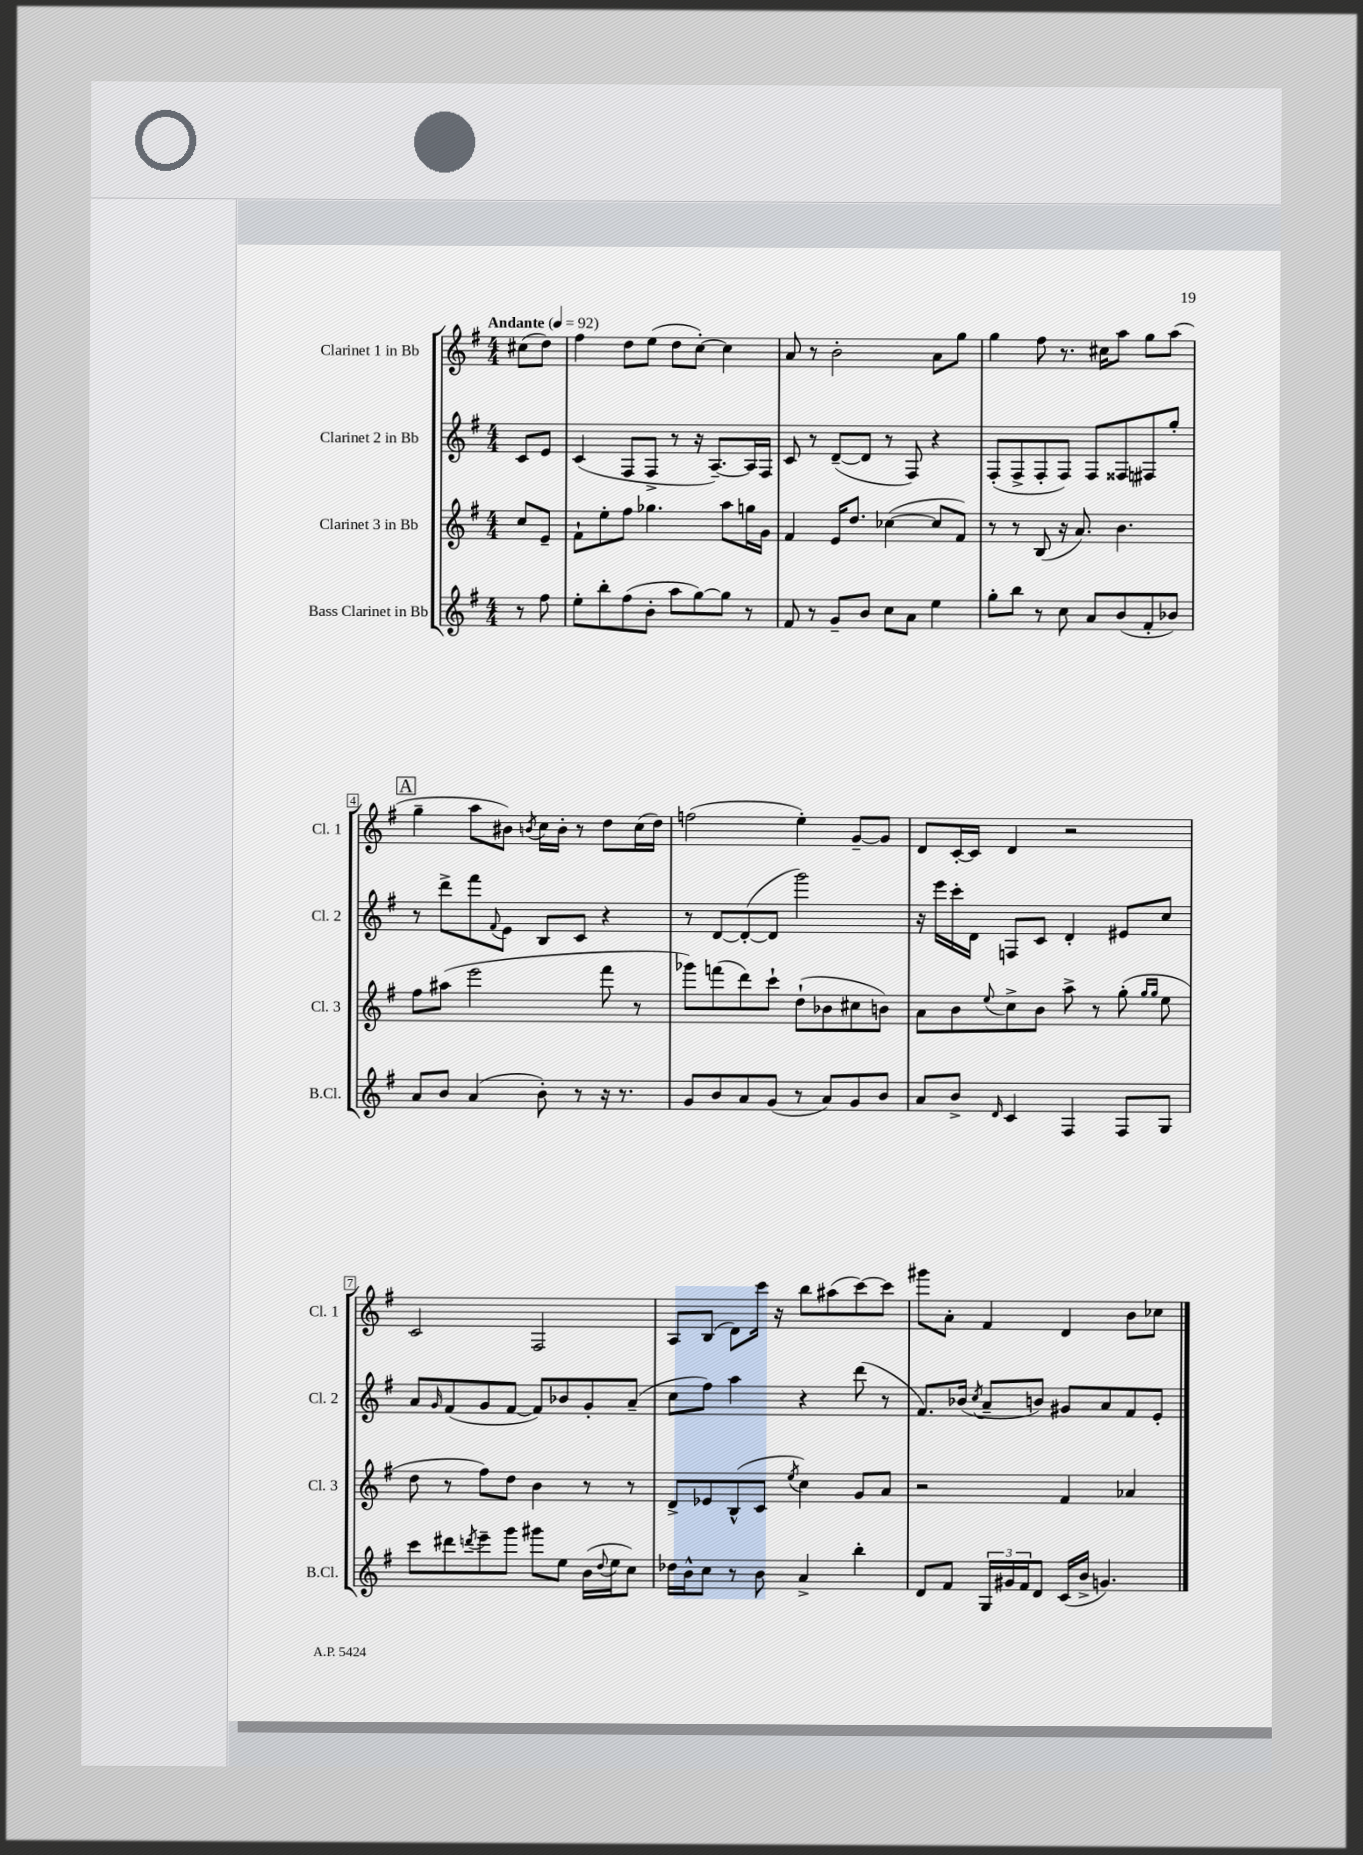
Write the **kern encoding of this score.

**kern	**kern	**kern	**kern
*staff4	*staff3	*staff2	*staff1
*clefG2	*clefG2	*clefG2	*clefG2
*k[f#]	*k[f#]	*k[f#]	*k[f#]
*M4/4	*M4/4	*M4/4	*M4/4
*MM92	*MM92	*MM92	*MM92
8r	8cc	8c	(8cc#
8ff#	8e~	8e	8dd)
=	=	=	=
8ee'	8f#`	(4c	4ff#
8bb'	8ee'	.	.
(8ff#	8ff#	8F#	8dd
8b'	4.gg-	8F#^	(8ee
8aa	.	8r	8dd
[8gg)	.	16r	[8cc')
.	.	[8.A~)	.
8gg]	8aa	.	4cc]
8r	16gg	16A]	.
.	16g	16F#	.
=	=	=	=
8f#	4f#	8c	8a
8r	.	8r	8r
8g~	16e	([8d~	2b'
.	8.dd	.	.
8b	.	8d]	.
8cc	([4cc-	8r	.
8a	.	8F#)	.
4ee	8cc-]	4r	8a
.	8f#)	.	8gg
=	=	=	=
8gg'	8r	(8F#'	4gg
8bb	8r	8F#^	.
8r	(8B	8F#'	8ff#
8cc	16r	8F#)	8.r
.	8.a)	.	.
8a	.	8F#	.
.	.	.	16cc#
(8b	4.b	8F##	8aa
8f#'	.	8F#	8gg
8b-)	.	8gg'	(8aa
=	=	=	=
8a	8ff#	8r	4gg~
8b	(8aa#	8ddd^	.
(4a	2eee	8fff#	8aa
.	.	8qqf#	.
.	.	8e	8b#)
.	.	.	8qb
8b')	.	8B	16cc
.	.	.	16b'
8r	.	8c	8r
16r	8fff#	4r	8dd
8.r	.	.	.
.	8r	.	(16cc
.	.	.	16dd)
=	=	=	=
8g	8ggg-)	8r	(2ff
8b	(8fff	[8d	.
8a	8ddd)	(8d'_	.
(8g	8ccc`	8d]	.
8r	(8dd`	2ggg)	4ee')
8a)	8b-	.	.
8g	8cc#	.	[8g~
8b	8b)	.	8g]
=	=	=	=
8a	8a	16r	8d
.	.	16eee	.
8b^	8b	16ccc'	[16c'
.	.	16d	16c]
16qqd	8qqee	.	.
4c	8cc^	8F	4d
.	8b	8c	.
4F#	8aa^	4d'	2r
.	8r	.	.
8F#	(8gg'	8e#	.
.	16qqgg	.	.
.	16qqgg	.	.
8G	8ee	8cc	.
=	=	=	=
8ccc	8dd	8a	2c
.	.	16qqg	.
8ddd#	8r	(8f#	.
8qddd	.	.	.
8eee~	8ff#)	8g	.
8ggg	8dd	[8f#	.
8ggg#	4b	8f#])	2F#
8ee	.	8b-	.
(16b	8r	8g'	.
8qqdd	.	.	.
16ee	.	.	.
8cc)	8r	(8a~	.
=	=	=	=
16dd-	8d^	8cc	8A
16b^^	.	.	.
8cc	8e-	8ff#)	(8B
8r	(8B^^	4aa	8d)
8b	8c	.	16ccc
.	.	.	16r
.	8qee	.	.
4a^	4cc)	4r	8bb
.	.	.	(8aa#
4bb'	8g	(8ddd	[8ccc)
.	8a	8r	8ccc]
=	=	=	=
8d	2r	8.f#)	8ggg#
8f#	.	.	8a'
.	.	(16b-	.
.	.	8qcc	.
24G	.	8a~	4f#
24g#	.	.	.
24f#	.	.	.
8d	.	8b)	.
(16c	4f#	8g#	4d
16b^	.	.	.
4.g)	.	8a	.
.	4a-	8f#	8b
.	.	8e'	8cc-
==	==	==	==
*-	*-	*-	*-
